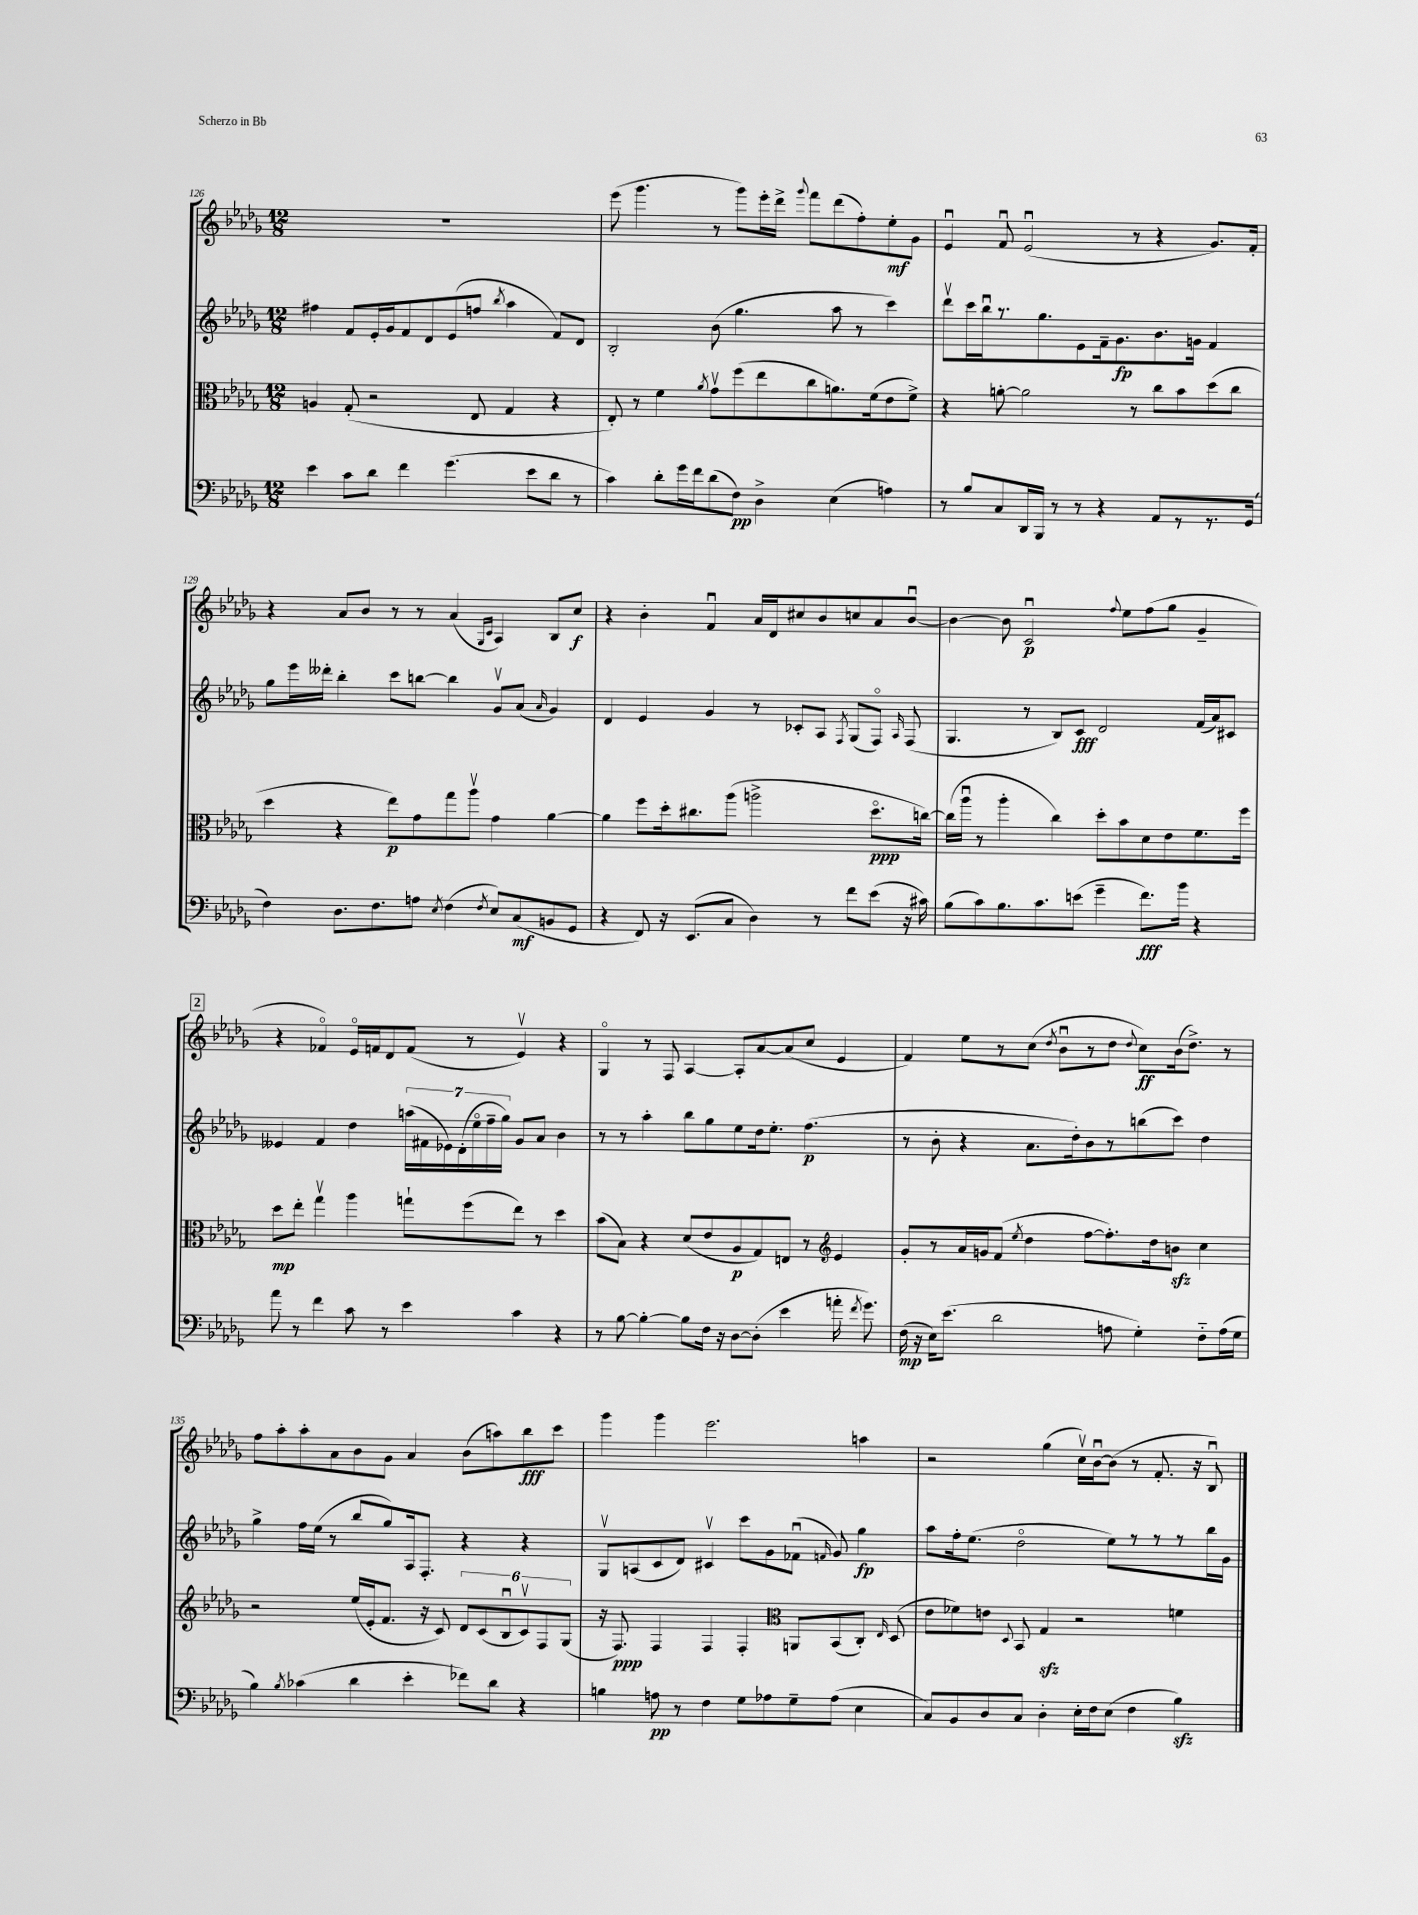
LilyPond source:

<<
\new StaffGroup <<
\new Staff = "s0" {
    \clef treble \key des \major \numericTimeSignature \time 12/8
    \autoBeamOff R1. |
    ees'''8( ges'''4. r8 ges'''8[) ees'''16-. des'''16]-> \appoggiatura { ges'''8 } f'''8[ des'''8( f''8-.) ees''8-.\mf ges'8] |
    ees'4\downbow f'8\downbow ees'2\downbow( r8 r4 ges'8.[) f'16]-. |
    r4 aes'8[ bes'8] r8 r8 aes'4( \grace { ges16[ c'16] } aes4) bes8[ c''8]\f |
    r4 bes'4-. f'4\downbow aes'16[ des'16 cis''8 bes'8 c''8 aes'8 bes'8]~\downbow |
    bes'4~ bes'8 c'2\downbow\p \appoggiatura { f''8 } ees''8[ f''8( ges''8] ges'4-- |
    \mark \markup { \box "2" } r4 fes'4\flageolet) ees'16[\flageolet f'16 des'8 f'8]( r8 ees'4\upbow) r4 |
    ges4\flageolet r8 f8 aes4~ aes8[-. aes'8~ aes'8( c''8] ees'4 |
    f'4) ees''8[ r8 c''8]( \acciaccatura { des''8 } bes'8[\downbow r8 des''8] \appoggiatura { des''8 } c''8[\ff) bes'16( des''8.]->) r8 |
    f''8[ aes''8-. aes''8-. aes'8 bes'8 ges'8] aes'4 bes'8[( a''8) bes''8\fff c'''8] |
    ges'''4 ges'''4 ees'''2. a''4 |
    r2 ges''4( c''16[\upbow) bes'16~\downbow bes'8]( r8 f'8.-. r16 bes8\downbow) \bar "|." |
}
\new Staff = "s1" {
    \clef treble \key des \major \numericTimeSignature \time 12/8
    \autoBeamOff fis''4 f'8[ ees'16-. ges'16 f'8 des'8 ees'8( f''8] \acciaccatura { bes''8 } aes''4 f'8[) des'8] |
    bes2-. bes'8( ges''4. aes''8 r8 c'''4) |
    des'''8[\upbow c'''16 bes''16\downbow r8. ges''8. ees'8 f'16-- ges'8.\fp bes'8. g'16] f'4 |
    ges''8[ ees'''16 deses'''16]-. bes''4-. c'''8[ b''8]~ b''4 ges'8[\upbow aes'8]( \grace { aes'16 } ges'4) |
    des'4 ees'4 ges'4 r8 ces'8[-. aes8] \acciaccatura { f8 } ges8[( f8]\flageolet) \grace { aes16 } f8( |
    ges4. r8 bes8[) c'8]\fff des'2 f'16[( aes'16) cis'8] |
    \mark \markup { \box "2" } eeses'4 f'4 des''4 \tuplet 7/4 { a''16[( fis'16 ees'16) des'16-.( ees''16\flageolet f''16-- ges''16]) } ges'8[ aes'8] bes'4 |
    r8 r8 aes''4-. bes''8[ ges''8 ees''8 des''16 ees''8.]-. f''4.\p( |
    r8 bes'8-. r4 aes'8.[ des''16-.) bes'8 r8 b''8( c'''8]) des''4 |
    ges''4-> f''16[ ees''16]( r8 bes''8[ ges''8) aes16 f8.]-. r4 r4 |
    ges8[\upbow a8( c'8 des'8]) cis'4\upbow c'''8[ ges'8 fes'8]\downbow( \grace { f'16 } ges'8) ges''4\fp |
    aes''8[ f''16-. ees''8.]( des''2\flageolet ees''8[) r8 r8 r8 bes''16 ges'16] \bar "|." |
}
\new Staff = "s2" {
    \clef alto \key des \major \numericTimeSignature \time 12/8
    \autoBeamOff a4 ges8-.( r2 ees8 ges4 r4 |
    ees8-.) r8 f'4 \acciaccatura { aes'8 } ges'8[\upbow f''8( ees''8 c''8 a'8.) f'16( ees'8 f'8]->) |
    r4 a'8~-. a'2 r8 c''8[ bes'8 des''8( c''8] |
    des''4 r4 ees''8[\p) ges'8 ges''8 aes''8]\upbow ges'4 aes'4~ |
    aes'4 f''8[ des''16-. cis''8. aes''8]( a''2-> des''8.[\flageolet\ppp c''16]~) |
    c''16[( aes''16]\downbow r8 aes''4-. c''4) des''8[-. bes'8 des'8 ees'8 f'8. f''16] |
    \mark \markup { \box "2" } des''8[\mp ees''8]-. ges''4\upbow aes''4 g''8[-! f''8( ees''8]) r8 des''4 |
    bes'8[( bes8]) r4 des'8[( ees'8 aes8\p ges8) e8] r8 \clef treble ees'4 |
    ges'8[-. r8 aes'16 g'16 f'8]( \acciaccatura { ees''8 } des''4 f''8[~ f''8.-.) des''16 b'8]\sfz c''4 |
    r2 ees''16[( ees'16-. f'8.] r16 c'8) \tuplet 6/4 { des'8[ c'8( bes8\downbow c'8\upbow) f8 ges8]( } |
    r16 f8.\ppp) f4 f4 f4-. \clef alto a,8[ bes,8( c8]-.) \grace { ees16 } des8( |
    ees'8[ fes'8) e'8] \appoggiatura { des8 } bes,8 ges4\sfz r2 f'4 \bar "|." |
}
\new Staff = "s3" {
    \clef bass \key des \major \numericTimeSignature \time 12/8
    \autoBeamOff ees'4 c'8[ des'8] f'4 ges'4.( ees'8[ des'8] r8 |
    c'4) des'8[-. ges'16 f'16 des'8( f8]\pp) des4-> ees4( a4) |
    r8 bes8[ c8 des,16 bes,,16] r8 r8 r4 aes,8[ r8 r8. ges,16]( |
    f4) des8.[ f8. a8] \acciaccatura { ees8 } f4( \acciaccatura { f8 } ees8[) c8\mf( b,8 ges,8] |
    r4 f,8) r16 ees,8.[( c8] des4) r8 f'8[ ees'8]( r16 cis'16) |
    bes8[( c'8) bes8. c'8. e'8]( ges'4-- f'8.[\fff) bes'16] r4 |
    \mark \markup { \box "2" } aes'8 r8 f'4 c'8 r8 ees'4 c'4 r4 |
    r8 bes8~ bes4~-. bes8[ f16] r16 des8[~ des8]-.( ees'4 a'16-. \acciaccatura { f'8 } ges'8.) |
    f16\mp( r16 ees16[) ees'8.]( des'2 a8 ges4-.) f8[-_ a16( ges16] |
    bes4) \acciaccatura { bes8 } ces'4( des'4 ees'4-. fes'8[) des'8] r4 |
    b4 a8\pp r8 f4 ges8[ aes8 ges8-- aes8]( ees4 |
    c8[) bes,8 des8 c8] des4-. ees16[-. f16 ees8]( f4 bes4\sfz) \bar "|." |
}
>>
>>
\layout { \context { \Score currentBarNumber = #126 } }
